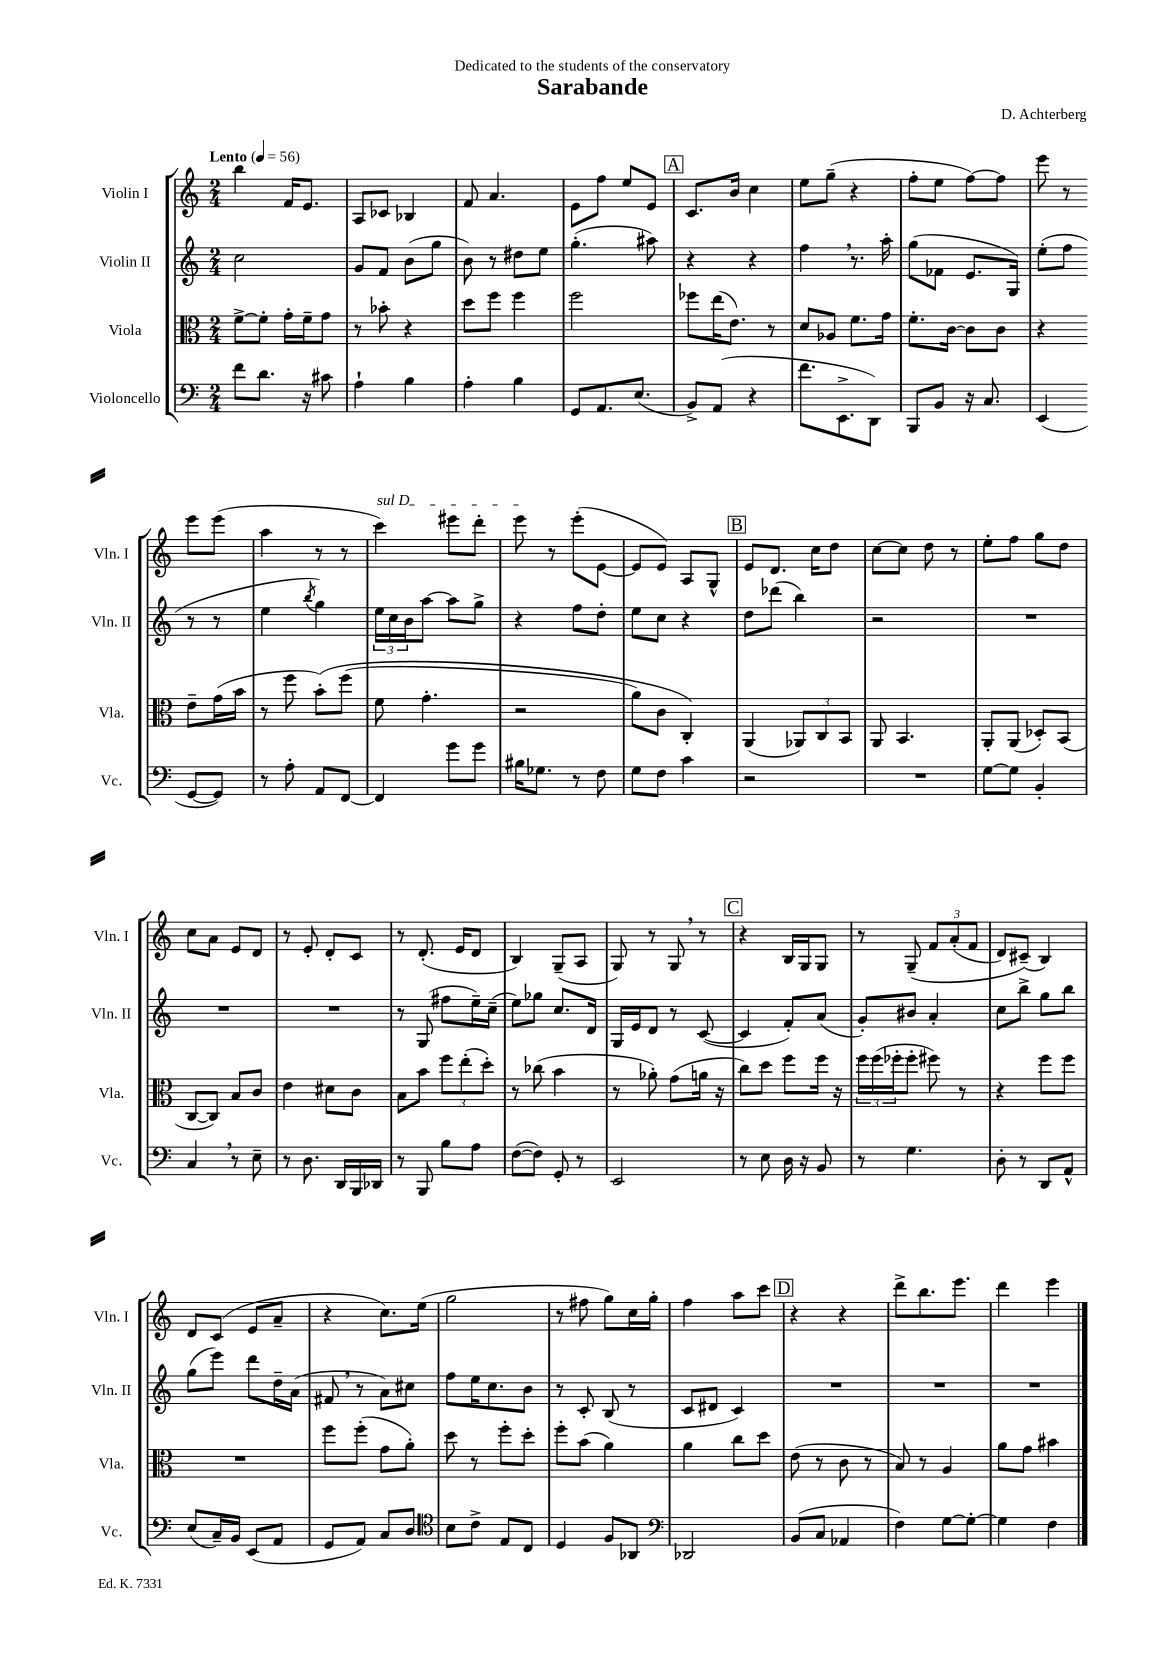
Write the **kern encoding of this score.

**kern	**kern	**kern	**kern
*part4	*part3	*part2	*part1
*staff4	*staff3	*staff2	*staff1
*I"Violoncello	*I"Viola	*I"Violin II	*I"Violin I
*I'Vc.	*I'Vla.	*I'Vln. II	*I'Vln. I
*clefF4	*clefC3	*clefG2	*clefG2
*k[]	*k[]	*k[]	*k[]
*M2/4	*M2/4	*M2/4	*M2/4
*MM56	*MM56	*MM56	*MM56
=1	=1	=1	=1
!	!	!	!LO:TX:a:B:t=Lento
8f\L	[8f^\L	2cc\	4bb\
8.d\J	8f'\J]	.	.
.	16g'\LL	.	16f/KL
16r	16f~\J	.	8.e/J
8c#X\	8g\J	.	.
=2	=2	=2	=2
4A`\	8r	8g/L	8A/L
.	8b-X'\	8f/J	8c-X/J
4B\	4r	(8b\L	4B-X/
.	.	8gg\J	.
=3	=3	=3	=3
4A'\	8dd\L	8b\)	8f/
.	8ff\J	8r	4.a/
4B\	4ff\	8dd#X\L	.
.	.	8ee\J	.
=4	=4	=4	=4
8GG/L	2ff\	(4.gg'\	8e\L
8.AA/	.	.	8ff\J
.	.	.	8ee/L
(8.E/J	.	.	.
.	.	8aa#X\)	8e/J
!!LO:REH:place=s1:t=A
=5	=5	=5	=5
8BB^/L)	8ff-X\L	4r	8.c/L
(8AA/J	(16ee\K	.	.
.	8.e\J)	.	16b/Jk
4r	.	4r	4cc\
.	8r	.	.
=6	=6	=6	=6
8.f\L	8d/L	4ff,\	8ee\L
.	8A-X/J	.	(8gg~\J
8.EE^\	.	.	.
.	8.f\L	8.r	4r
8DD\J)	.	.	.
.	16g\Jk	16aa'\	.
=7	=7	=7	=7
8BBB/L	8.f'\L	(8gg\L	8ff'\L
8BB/J	.	8f-X\J	8ee\J
.	[16c\Jk	.	.
16r	8c\L]	8.e/L	[8ff\L)
8.C/	.	.	.
.	8c\J	.	8ff\J]
.	.	16G/Jk)	.
=8	=8	=8	=8
(4EE/	4r	(8ee'\L	8eee\
.	.	8ff\J	8r
[8GG/L	8e~\L	8r	8eee\L
8GG/J])	(16g\L	8r	(8eee\J
.	16b\JJ	.	.
!!LO:LB:g=z
=9	=9	=9	=9
8r	8r	4ee\	4aa\
8A'\	8ff\	.	.
.	.	8qbb/	.
8AA/L	(8b'\L)	4gg\)	8r
[8FF/J	(8ff\J	.	8r
=10	=10	=10	=10
!	!	!	!LO:TX:a:i:t=sul D
4FF/]	8f\	24ee\LL	4ccc\)
.	.	24cc\	.
.	.	24b\J	.
.	4.g'\	[8aa\J	.
8g\L	.	8aa\L]	8eee#X\L
8g\J	.	8gg^\J	8ddd'\J
=11	=11	=11	=11
16B#X\KL	2r	4r	8eee\
8.G-X\J	.	.	.
.	.	.	8r
8r	.	8ff\L	(8eee'\L
8F\	.	8dd'\J	[8e\J
=12	=12	=12	=12
8G\L	8a\L)	8ee\L	8e/L]
8F\J	8c\J	8cc\J	8e/J)
4c\	4C'/)	4r	8A/L
.	.	.	8G^^/J
!!LO:REH:place=s1:t=B
=13	=13	=13	=13
2r	(4AA/	8dd\L	8e/L
.	.	(8ddd-X\J	8.d/J
.	12AA-X/L)	4bb\)	.
.	.	.	16cc\KL
.	12C/	.	.
.	.	.	8dd\J
.	12BB/J	.	.
=14	=14	=14	=14
2r	8AA/	2r	[8cc\L
.	4.BB/	.	8cc\J]
.	.	.	8dd\
.	.	.	8r
=15	=15	=15	=15
[8G\L	8AA'/L	2r	8ee'\L
8G\J]	(8AA/J	.	8ff\J
4BB'/	8D-X'/L)	.	8gg\L
.	(8BB/J	.	8dd\J
!!LO:LB:g=z
=16	=16	=16	=16
4C,/	[8C/L	2r	8cc\L
.	8C/J])	.	8a\J
8r	8B/L	.	8e/L
8E~\	8c/J	.	8d/J
=17	=17	=17	=17
8r	4e\	2r	8r
8.D\	.	.	8e'/
.	8d#X\L	.	8d'/L
16DD/LL	.	.	.
16BBB/	8c\J	.	8c/J
16DD-X/JJ	.	.	.
=18	=18	=18	=18
8r	8B\L	8r	8r
8BBB/	8b\J	(8G/	(8.d'/
8B\L	12ff\L	8ff#X\L	.
.	.	.	16e/KL
.	(12ee'\	.	.
8A\J	.	16ee~\L)	8d/J
.	12dd'\J)	.	.
.	.	(16cc~\JJ	.
=19	=19	=19	=19
([8F\L	8r	8ee\L)	4B/)
8F\J])	(8cc-X\	8gg-X\J	.
8GG'/	4b\	8.cc/L	(8G~/L
8r	.	.	8A/J
.	.	16d/Jk	.
=20	=20	=20	=20
2EE/	8r	16G/LL	8G/)
.	.	16e/J	.
.	8a-X'\)	8d/J	8r
.	(8g\L	8r	8G,/
.	16an\Jk	([8c/	8r
.	16r	.	.
!!LO:REH:place=s1:t=C
=21	=21	=21	=21
8r	8cc\L)	4c/]	4r
8E\	8dd\J	.	.
16D\	8ff\L	8f'/L)	16B/LL
16r	.	.	16G/J
8BB/	16ff\Jk	(8a/J	8G/J
.	16r	.	.
=22	=22	=22	=22
8r	24ff\LL	8g'/L)	8r
.	(24ff\	.	.
.	24ff-X'\J	.	.
4.G\	8ff-'\J	8b#X/J	(8G~/
.	8ff#X\)	4a'/	12f/L
.	.	.	(12a'/
.	8r	.	.
.	.	.	12f/J
=23	=23	=23	=23
8D'\	4r	8cc\L	8d/L)
8r	.	8bb^\J	(8c#X~/J)
8DD/L	8ff\L	8gg\L	4B/)
8AA^^/J	8ff\J	8bb\J	.
!!LO:LB:g=z
=24	=24	=24	=24
(8E/L	2r	(8gg\L	8d/L
16C~/L)	.	8eee\J)	(8c/J
16BB/JJ	.	.	.
(8EE/L	.	8ddd\L	8e/L
8AA/J	.	16dd~\L	8a~/J
.	.	(16a\JJ	.
=25	=25	=25	=25
8GG/L	8ff\L	8f#X,/	4r
8AA/J)	(8ff'\J	8r	.
8C/L	8g\L	8a\L)	8.cc\L)
8D/J	8a'\J)	8cc#X\J	.
.	.	.	(16ee\Jk
=26	=26	=26	=26
*clefC4	*	*	*
8B\L	8dd\	8ff\L	2gg\
8c^\J	8r	16ee\K	.
.	.	8.cc\	.
8E/L	8ff'\L	.	.
8C/J	8dd'\J	8b\J	.
=27	=27	=27	=27
4D/	8ff'\L	8r	8r
.	(8b\J	8c'/	8ff#X\
8F/L	4a\)	(8B/	8gg\L)
8AA-X/J	.	8r	16cc\L
.	.	.	16gg'\JJ
=28	=28	=28	=28
*clefF4	*	*	*
2DD-X/	4a\	8c/L	4ff\
.	.	8d#X/J	.
.	8cc\L	4c/)	8aa\L
.	8dd\J	.	8ccc\J
!!LO:REH:place=s1:t=D
=29	=29	=29	=29
(8BB/L	(8e\	2r	4r
8C/J	8r	.	.
4AA-X/	8c\	.	4r
.	8r	.	.
=30	=30	=30	=30
4F\)	8B/)	2r	8ddd^\L
.	8r	.	8.bb\
[8G\L	4A/	.	.
.	.	.	8.eee\J
8G'\J_	.	.	.
=31	=31	=31	=31
4G\]	8a\L	2r	4ddd\
.	8g\J	.	.
4F\	4b#X\	.	4eee\
==	==	==	==
*-	*-	*-	*-
